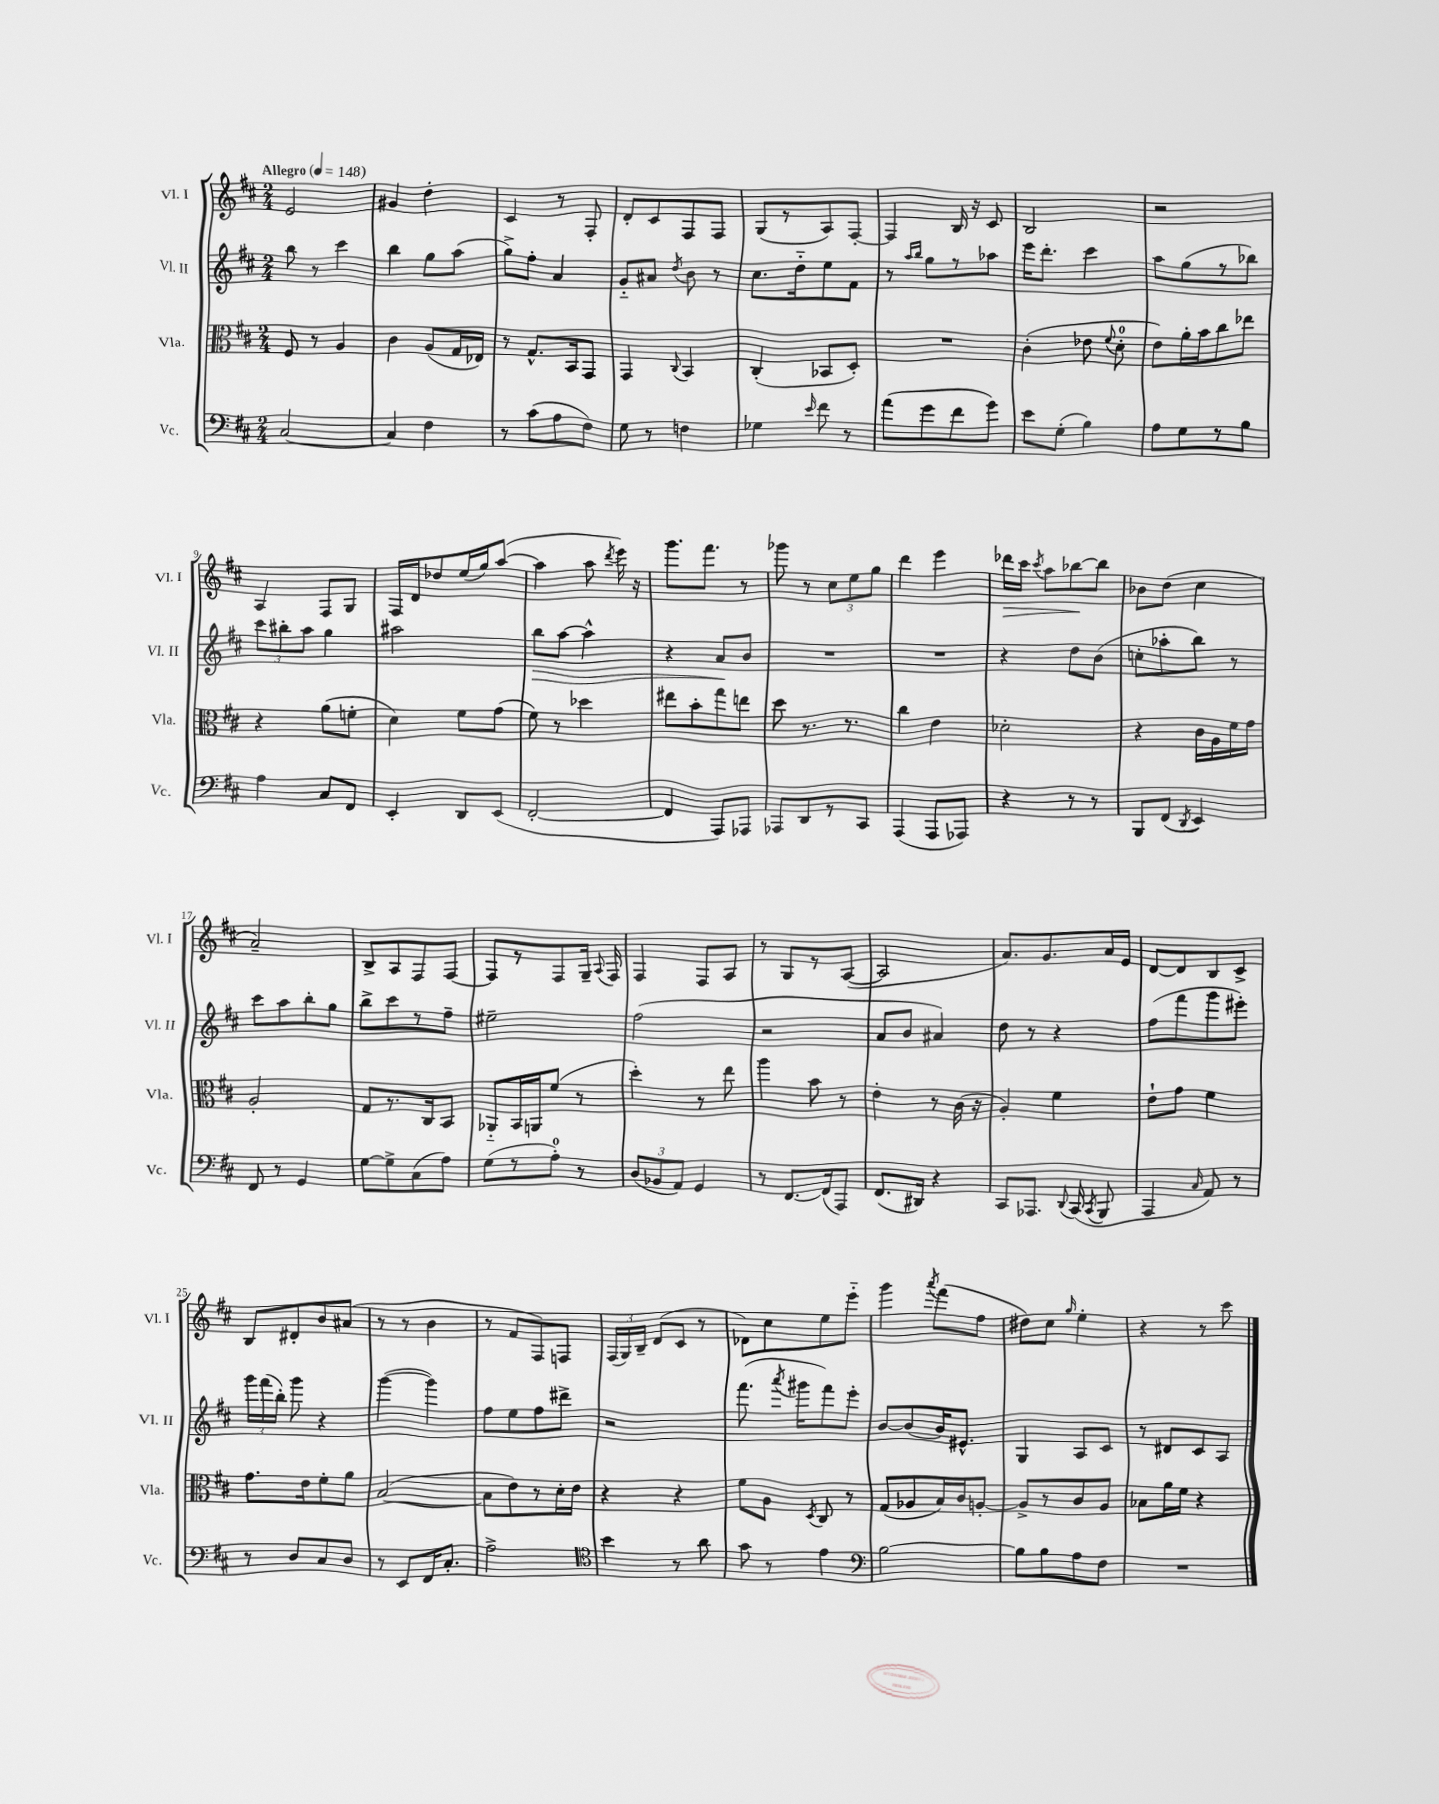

**kern	**kern	**kern	**kern
*staff4	*staff3	*staff2	*staff1
*clefF4	*clefC3	*clefG2	*clefG2
*k[f#c#]	*k[f#c#]	*k[f#c#]	*k[f#c#]
*M2/4	*M2/4	*M2/4	*M2/4
*MM148	*MM148	*MM148	*MM148
[2C#	8F#	8bb	2e
.	8r	8r	.
.	4A	4ccc#	.
=	=	=	=
4C#]	4c#	4bb	4g#
4F#	(8A	8gg	4dd'
.	16G	(8aa	.
.	16E-)	.	.
=	=	=	=
8r	8r	8gg^)	4c#
(8c#	8.G^^	8ff#'	.
8A	.	4a	8r
.	16BB	.	.
8F#)	8GG	.	8F#'
=	=	=	=
8G	4GG	8g'~	8d'
8r	.	8a#	8c#
.	8qqC#	8qdd	.
4F	4BB	8b	8F#
.	.	8r	8F#
=	=	=	=
4G-	(4C#'	8.cc#	(8G
.	.	.	8r
.	.	16dd'~	.
16qqe	.	.	.
8f#	8BB-	8ee	8A)
8r	8D')	8f#	[8F#'
=	=	=	=
(8a	2r	8r	4F#]
.	.	16qqaa	.
.	.	16qqbb	.
8g	.	8gg	.
8f#	.	8r	16B
.	.	.	16r
8g)	.	8aa-	8c#
=	=	=	=
8e	(4c#'	16eee	2B
.	.	8.ddd'	.
(8G'	.	.	.
4B)	8e-	4ccc#	.
.	8qqf#	.	.
.	8d'	.	.
=	=	=	=
8A	8e)	8aa	2r
8G	16a'	(8gg	.
.	16b	.	.
8r	8cc#	8r	.
8B	8ee-	8bb-)	.
=	=	=	=
4A	4r	12ccc#	4A
.	.	12bb#'	.
.	.	12aa	.
8C#	(8a	4gg	8F#
8FF#	8f'	.	8G
=	=	=	=
4EE'	4d)	2aa#	16F#
.	.	.	16d
.	.	.	8dd-
8DD	8f#	.	(16ee
.	.	.	16gg)
(8EE	(8g	.	([8aa
=	=	=	=
[2FF#'	8f#)	8bb	4aa]
.	8r	[8aa	.
.	4dd-	4aa^^]	8aa
.	.	.	8qddd
.	.	.	16eee)
.	.	.	16r
=	=	=	=
4FF#]	8ee#	4r	8.ggg
.	8b'	.	.
.	.	.	8.fff#
8AAA)	8gg	8a	.
8AAA-	8ee	8b	8r
=	=	=	=
8AAA-	8dd	2r	8ggg-
8DD	8.r	.	8r
8r	.	.	12cc#
.	8.r	.	.
.	.	.	12ee
8CC#	.	.	.
.	.	.	12gg
=	=	=	=
(4AAA	4cc#	2r	4ddd
8AAA	4e	.	4eee
8AAA-)	.	.	.
=	=	=	=
4r	2d-'	4r	16ddd-
.	.	.	16ccc#
.	.	.	8qccc#
.	.	.	8aa
8r	.	8dd	[8bb-
8r	.	(8b	8bb-]
=	=	=	=
8BBB	4r	8cc'	8b-
(8FF#	.	8aa-'	(8dd
8qDD	.	.	.
4EE)	16c#	8bb)	4cc#
.	16A	.	.
.	16f#	8r	.
.	16g	.	.
=	=	=	=
8FF#	2A'	8ccc#	2a~)
8r	.	8aa	.
4GG	.	8bb'	.
.	.	8gg	.
=	=	=	=
[8G	8G	8bb^	8B^
8G^]	8.r	8ccc#	8A
(8C#	.	8r	8F#
.	16C#	.	.
8A)	8BB	8ff#~	[8F#
=	=	=	=
(8G	8AA-'~	2ee#~	8F#]
8r	16BB	.	8r
.	16AA	.	.
8A')	(8f#	.	8F#
8r	8r	.	16G~
.	.	.	8qqA
.	.	.	16F#
=	=	=	=
(12D	4dd')	(2ff#	4F#
12BB-	.	.	.
12AA)	.	.	.
4GG	8r	.	8F#
.	8ee	.	8A
=	=	=	=
8r	4aa	2r	8r
[8.FF#	.	.	8G
.	8b	.	8r
(16FF#]	.	.	.
8AAA)	8r	.	([8A
=	=	=	=
(8.FF#	4e'	8a	2A]
.	.	8b	.
16DD#)	.	.	.
4r	8r	4a#)	.
.	(16c#	.	.
.	16r	.	.
=	=	=	=
8CC#	4A')	8dd	8.a)
8.AAA-	.	8r	.
.	.	.	8.g
.	4f#	4r	.
8qqDD	.	.	.
(16CC#	.	.	.
8qCC#	.	.	.
8BBB	.	.	16a
.	.	.	16e
=	=	=	=
4AAA	8e`	(8ff#	[8d
.	8g	8fff#	8d]
16qqC#	.	.	.
8AA)	4f#	8ggg	8B
8r	.	8eee#')	8c#^
=	=	=	=
8r	8.g	24ggg	8B
.	.	(24fff#	.
.	.	24bb')	.
8D	.	8ggg	8d#'
.	16e	.	.
8C#	8f#'	4r	8b
8D	8a	.	(8a#
=	=	=	=
8r	([2B	([4ggg	8r
8EE	.	.	8r
16FF#	.	4ggg])	4b
8.C#'	.	.	.
=	=	=	=
2A^	8B]	8ff#	8r
.	8e)	8ee	8f#
.	8r	8ff#	8F#)
.	16d'	8ddd#^	8F
.	16e	.	.
=	=	=	=
*clefC4	*	*	*
4b	4r	2r	(24F#
.	.	.	24G)
.	.	.	24B~
.	.	.	(8d
8r	4r	.	8c#
8a	.	.	8r
=	=	=	=
8g	8f#	(8.fff#	8d-)
8r	8A	.	8cc#
.	.	8qaaa	.
.	.	16ggg#	.
.	8qD	.	.
4e	8C#	8fff#)	8ee
.	8r	8eee'	8eee'~
=	=	=	=
*clefF4	*	*	*
[2B	(8G	[8b	4ggg
.	8A-	(8b]	.
.	.	.	8qaaa
.	16B)	16b)	(8fff#
.	16c#	8.e#^^	.
.	[8A'	.	8ff#
=	=	=	=
8B]	8A^]	4G	8dd#)
8B	8r	.	8cc#
.	.	.	16qqgg
8A	8c#	8A	4ee'
8F#	8A	8c#	.
=	=	=	=
2r	8B-	8r	4r
.	16a	8d#	.
.	16f#	.	.
.	4r	8c#	8r
.	.	8A	8ccc#
==	==	==	==
*-	*-	*-	*-
